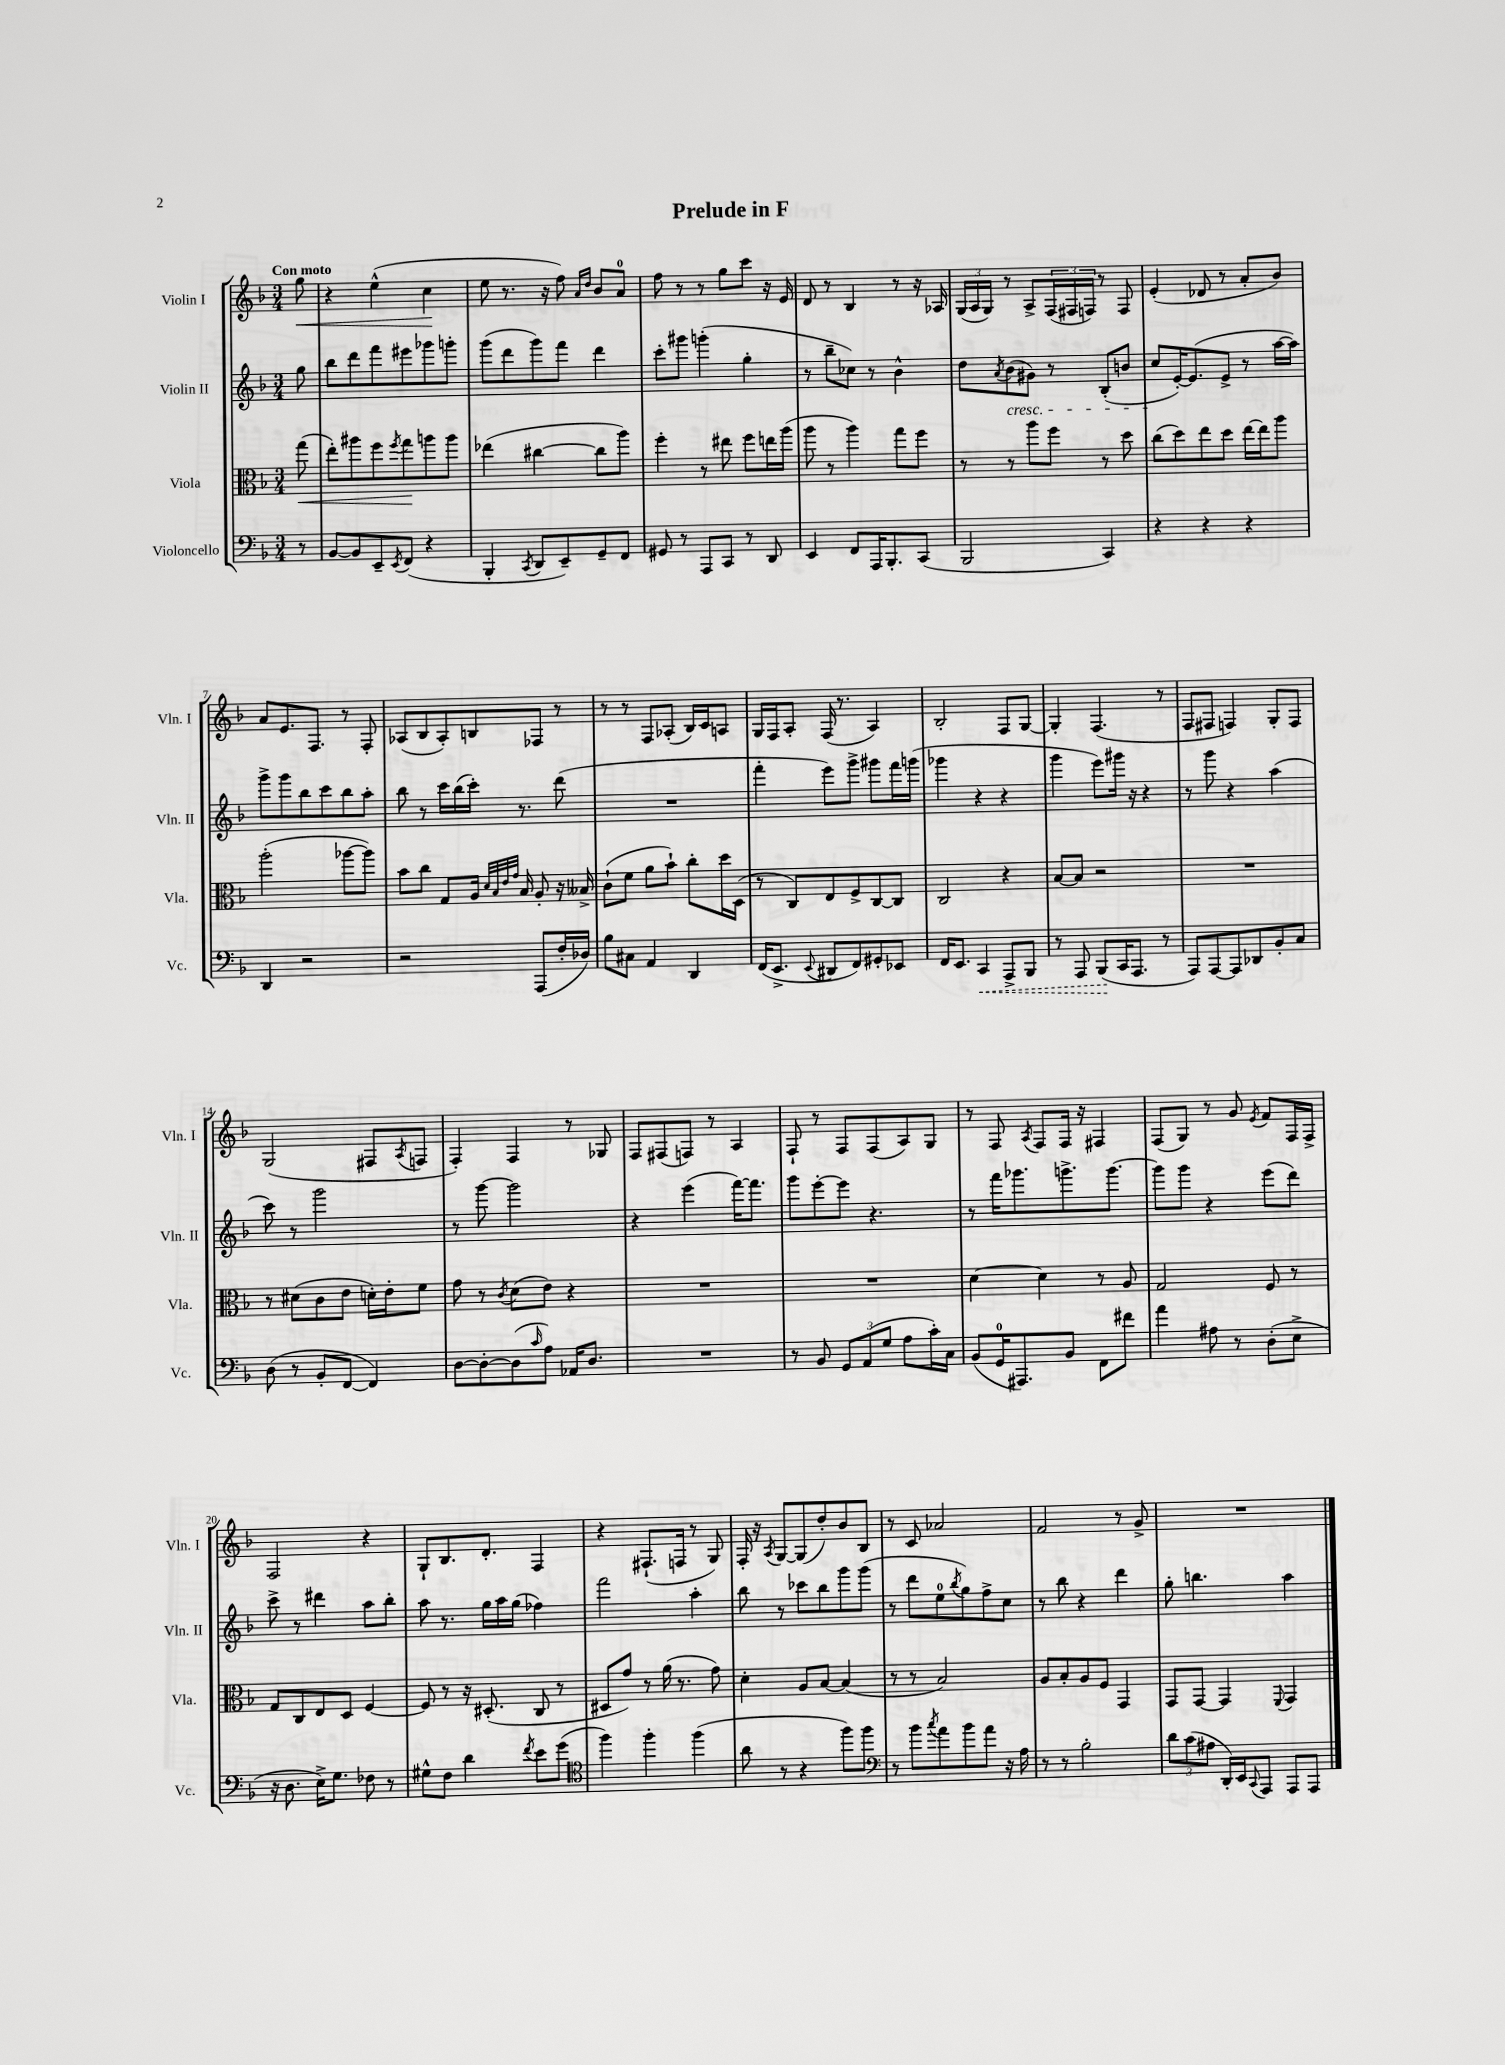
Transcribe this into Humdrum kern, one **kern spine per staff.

**kern	**dynam	**kern	**dynam	**kern	**kern	**dynam
*part4	*part4	*part3	*part3	*part2	*part1	*part1
*staff4	*staff4	*staff3	*staff3	*staff2	*staff1	*staff1
*I"Violoncello	*	*I"Viola	*	*I"Violin II	*I"Violin I	*
*I'Vc.	*	*I'Vla.	*	*I'Vln. II	*I'Vln. I	*
*clefF4	*	*clefC3	*	*clefG2	*clefG2	*
*k[b-]	*	*k[b-]	*	*k[b-]	*k[b-]	*
*M3/4	*	*M3/4	*	*M3/4	*M3/4	*
=	=	=	=	=	=	=
!	!	!	!	!	!LO:TX:a:B:t=Con moto	!
!	!	!	!LO:HP:b	!	!	!LO:HP:b
8r	.	(8gg\	<	8gg\	8gg\	<
=1	=1	=1	=1	=1	=1	=1
[8BB-/L	.	8ee'\L)	.	8bb-\L	4r	.
8BB-/]	.	8aa#X\	.	8ddd\	.	.
8EE~/	.	8ff\	.	8fff\	(4ee^^\	.
8qEE/	.	8qff/	.	.	.	.
(8FF/J	.	8gg\	.	8eee#X\	.	.
4r	.	8aan\	[	8ggg-X\	4cc\	.
.	.	8aa\J	.	8gggn'\J	.	.
.	.	.	.	.	.	[
=2	=2	=2	=2	=2	=2	=2
4BBB-'/	.	(4ee-X\	.	(8ggg\L	8ee\	.
.	.	.	.	8ddd\	8.r	.
8qCC/	.	.	.	.	.	.
8DD/L	.	[4cc#X\	.	8ggg\)	.	.
.	.	.	.	.	16r	.
8EE~/)	.	.	.	8fff\J	8ff\)	.
.	.	.	.	.	16qqa/LL	.
.	.	.	.	.	16qqdd/JJ	.
8GG~/	.	8cc#\L]	.	4ddd\	8b-/L	.
8FF/J	.	8aa\J)	.	.	8a/J	.
=3	=3	=3	=3	=3	=3	=3
8GG#X/	.	4ff'\	.	8ccc'\L	8ff\	.
8r	.	.	.	8ggg#X\J	8r	.
8AAA/L	.	8r	.	(4gggn'\	8r	.
8CC/J	.	8ee#X\	.	.	8gg\L	.
8r	.	8ff\L	.	4gg'\	8ccc\J	.
8DD/	.	16een\L	.	.	16r	.
.	.	(16aa\JJ	.	.	16e/	.
=4	=4	=4	=4	=4	=4	=4
4EE/	.	8aa\	.	8r	8d/	.
.	.	8r	.	8bb-~\L	8r	.
8FF/L	.	4aa\)	.	8cc-X\J)	4B-/	.
16AAA/K	.	.	.	8r	.	.
8.BBB-'/	.	.	.	.	.	.
.	.	8gg\L	.	4b-^^\	8r	.
(8CC/J	.	8ff\J	.	.	16r	.
.	.	.	.	.	16A-X/	.
=5	=5	=5	=5	=5	=5	=5
2BBB-/	.	8r	.	8dd\L	(24G/LL	.
.	.	.	.	.	24A/	.
.	.	.	.	.	24G/JJ)	.
.	.	.	.	8qa/	.	.
!	!	!	!	!LO:TX:b:i:t=cresc.	!	!
.	.	8r	.	(8b-\	8r	.
.	.	8aa\L	.	8g#X\J)	8A^/L	.
.	.	8ff\J	.	8r	(24F/L	.
.	.	.	.	.	24F#X/	.
.	.	.	.	.	24Fn/JJ)	.
4CC/)	.	8r	.	(8B-'/L	8r	.
.	.	8dd\	.	8bn/J	8F/	.
=6	=6	=6	=6	=6	=6	=6
4r	.	(8cc\L	.	8cc/L	(4e'/	.
.	.	8dd\)	.	[16e'/K)	.	.
.	.	.	.	(8.e/]	.	.
4r	.	8ee\	.	.	8d-X/	.
.	.	8dd\J	.	8e^/J	8r	.
4r	.	[16ee\LL	.	8r	8a'/L	.
.	.	16ee\J]	.	.	.	.
.	.	8aa\J	.	[16aa\LL	8b-/J)	.
.	.	.	.	16aa\JJ])	.	.
!!LO:LB:g=z
=7	=7	=7	=7	=7	=7	=7
4DD/	.	(2aa'\	.	8ggg^\L	8a/L	.
.	.	.	.	8ggg\	8.e/	.
2r	.	.	.	8bb-\	.	.
.	.	.	.	.	8.F/J	.
.	.	.	.	8ccc\	.	.
.	.	[8aa-X\L	.	8bb-\	8r	.
.	.	8aa-\J])	.	8aa'\J	8F'/	.
=8	=8	=8	=8	=8	=8	=8
2r	.	8b-\L	.	8bb-\	(8A-X/L	.
.	.	8cc\J	.	8r	8B-/	.
.	.	8G/L	.	16ccc\LL	8A-'/)	.
.	.	.	.	(16bb-\	.	.
.	.	16A/Jk	.	16ccc'\JJ)	8Bn/	.
.	.	32qqd/LLL	.	.	.	.
.	.	32qqB-/	.	.	.	.
.	.	32qqe/	.	.	.	.
.	.	32qqg/JJJ	.	.	.	.
.	.	16B-/	.	8.r	.	.
(8AAA/L	.	8A'/	.	.	8F-X/J	.
16F'/L	.	16r	.	(8ddd\	8r	.
16D-X/JJ)	.	16B--X^/	.	.	.	.
=9	=9	=9	=9	=9	=9	=9
8B-\L	.	(8c`\L	.	2.r	8r	.
8C#X\J	.	8f\J	.	.	8r	.
4AA/	.	8a\L	.	.	8F/L	.
.	.	8b-`\J)	.	.	(8A-X'/J	.
4DD/	.	8cc'\L	.	.	16B-/LL)	.
.	.	.	.	.	16c/J	.
.	.	16dd\L	.	.	8An/J	.
.	.	(16D\JJ	.	.	.	.
=10	=10	=10	=10	=10	=10	=10
(16FF/KL	.	8r	.	4fff'\	16G/LL	.
8.EE^/J	.	.	.	.	16F/J	.
.	.	8C/L)	.	.	8A'/J	.
8qqEE/	.	.	.	.	.	.
8DD#X/L	.	8E/	.	8eee\L)	(16F/	.
.	.	.	.	.	8.r	.
8FF/)	.	8F^/	.	8ggg^\J	.	.
8GG#X'/	.	[8C/	.	8ggg#X\L	4A/)	.
8EE-X/J	.	8C/J]	.	16fff\L	.	.
.	.	.	.	(16gggn\JJ	.	.
=11	=11	=11	=11	=11	=11	=11
16FF/KL	.	2C/	.	4ggg-X\	2B-'/	.
8.EE/J	.	.	.	.	.	.
!	!LO:HP:b	!	!	!	!	!
4CC/	<	.	.	4r	.	.
8AAA^/L	.	4r	.	4r	8F/L	.
8BBB-/J	.	.	.	.	[8G/J	.
=12	=12	=12	=12	=12	=12	=12
8r	.	[8B-/L	.	4ggg\	4G'/]	.
8AAA/	.	8B-/J]	.	.	.	.
(8BBB-/L	.	2r	.	8eee\L)	(4.F/	.
16CC/K	[	.	.	16ggg#X\Jk	.	.
8.AAA/J	.	.	.	16r	.	.
.	.	.	.	4r	.	.
8r	.	.	.	.	8r	.
=13	=13	=13	=13	=13	=13	=13
8AAA/L)	.	2.r	.	8r	8F/L	.
[8AAA/	.	.	.	8ggg\	8F#X/J	.
8AAA/]	.	.	.	4r	4Fn/)	.
8DD-X/	.	.	.	.	.	.
8BB-'/	.	.	.	(4aa\	8G'/L	.
8C/J	.	.	.	.	8F/J	.
!!LO:LB:g=z
=14	=14	=14	=14	=14	=14	=14
(8D\	.	8r	.	8ccc\)	(2G/	.
8r	.	(8d#X\L	.	8r	.	.
8BB-'/L	.	8c\	.	2ggg\	.	.
[8FF/J	.	8e\J	.	.	.	.
4FF/])	.	16dn'\LL)	.	.	8F#X/L	.
.	.	16e'\J	.	.	.	.
.	.	.	.	.	8qA/	.
.	.	8f\J	.	.	8Fn/J	.
=15	=15	=15	=15	=15	=15	=15
[8D\L	.	8g\	.	8r	4F'/)	.
8D'\_	.	8r	.	[8ggg\	.	.
.	.	8qc/	.	.	.	.
(8D\]	.	(8d\L	.	2ggg\]	4F/	.
16qqc/	.	.	.	.	.	.
8A\J)	.	8e\J)	.	.	.	.
16AA-X/KL	.	4r	.	.	8r	.
8.D/J	.	.	.	.	.	.
.	.	.	.	.	8G-X/	.
=16	=16	=16	=16	=16	=16	=16
2.r	.	2.r	.	4r	8F/L	.
.	.	.	.	.	(8F#X/	.
.	.	.	.	(4eee\	8Fn/J)	.
.	.	.	.	.	8r	.
.	.	.	.	[16fff\KL)	4A/	.
.	.	.	.	8.fff\J]	.	.
=17	=17	=17	=17	=17	=17	=17
8r	.	2.r	.	8ggg\L	8F`/	.
8BB-/	.	.	.	[8eee'\	8r	.
12GG/L	.	.	.	8eee\J]	8F/L	.
(12AA/	.	.	.	.	.	.
.	.	.	.	4.r	(8F/	.
12G/J	.	.	.	.	.	.
8A\L	.	.	.	.	8A/)	.
16c'\L)	.	.	.	.	8G/J	.
16C\JJ	.	.	.	.	.	.
=18	=18	=18	=18	=18	=18	=18
(8BB-/L	.	[4d\	.	8r	8r	.
16GG/K	.	.	.	16fff\KL	8F/	.
8.AAA#X/)	.	.	.	8.ggg-X\	.	.
.	.	.	.	.	8qA/	.
.	.	4d\]	.	.	8F/L	.
8BB-/J	.	.	.	8.gggn^\	16F/Jk	.
.	.	.	.	.	16r	.
8FF\L	.	8r	.	.	4F#X/	.
.	.	.	.	[8.ggg\J	.	.
8f#X\J	.	8A/	.	.	.	.
=19	=19	=19	=19	=19	=19	=19
4a\	.	2G/	.	8ggg\L]	(8F/L	.
.	.	.	.	8ggg\J	8G/J)	.
8A#X\	.	.	.	4r	8r	.
8r	.	.	.	.	8g/	.
.	.	.	.	.	8qe/	.
(8D'\L	.	8F/	.	(8eee\L	8f/L	.
8E^\J	.	8r	.	8ddd\J)	16F/L	.
.	.	.	.	.	16F^/JJ	.
!!LO:LB:g=z
=20	=20	=20	=20	=20	=20	=20
16r	.	8G/L	.	8ccc^\	2F/	.
8.D\	.	.	.	.	.	.
.	.	8C/	.	8r	.	.
16E^\KL)	.	8E/	.	4ddd#X\	.	.
8.G\J	.	.	.	.	.	.
.	.	8D/J	.	.	.	.
8F-X\	.	[4F/	.	8aa\L	4r	.
8r	.	.	.	8bb-'\J	.	.
=21	=21	=21	=21	=21	=21	=21
8G#X^^\L	.	8F/]	.	8aa\	8G`/L	.
8F\J	.	8r	.	8.r	8.B-/	.
4d\	.	16r	.	.	.	.
.	.	(8.D#X'/	.	16gg\LL	8.d'/J	.
.	.	.	.	16aa\	.	.
.	.	.	.	(16gg\JJ	.	.
8qf/	.	.	.	.	.	.
8e\L	.	8C/	.	4ff-X\)	4F/	.
(8g\J	.	8r	.	.	.	.
=22	=22	=22	=22	=22	=22	=22
*clefC4	*	*	*	*	*	*
4ff\)	.	8D#X/L	.	2fff\	4r	.
.	.	8g/J)	.	.	.	.
4ff'\	.	8r	.	.	(8.F#X`/L	.
.	.	(16a\	.	.	.	.
.	.	8.r	.	.	16Fn/Jk	.
(4ff\	.	.	.	4aa'\	8r	.
.	.	8g\)	.	.	8G/)	.
=23	=23	=23	=23	=23	=23	=23
8a\	.	4d'\	.	8bb-\	16F'/	.
.	.	.	.	.	16r	.
.	.	.	.	.	8qA/	.
8r	.	.	.	8r	[8G/L	.
4r	.	8A/L	.	8ccc-X\L	(8G/]	.
.	.	[8B-/J	.	8bb-\	8dd'/)	.
8ff\L)	.	(4B-/]	.	8ggg\	8b-/	.
8ff\J	.	.	.	(8ggg\J	8B-/J	.
=24	=24	=24	=24	=24	=24	=24
*clefF4	*	*	*	*	*	*
8r	.	8r	.	8r	8r	.
8b-\L	.	8r	.	8ddd\L	8c/	.
8qcc/	.	.	.	.	.	.
8a\	.	2B-/)	.	8ee\	2a-X/	.
.	.	.	.	8qbb-/	.	.
8b-\	.	.	.	8gg\)	.	.
8a\J	.	.	.	8ff^\	.	.
16r	.	.	.	8cc\J	.	.
16A\	.	.	.	.	.	.
=25	=25	=25	=25	=25	=25	=25
8r	.	8A/L	.	8r	2f/	.
8r	.	8B-'/	.	8bb-\	.	.
2B-'\	.	8A/	.	4r	.	.
.	.	8F/J	.	.	.	.
.	.	4GG/	.	4ddd\	8r	.
.	.	.	.	.	8g^/	.
=26	=26	=26	=26	=26	=26	=26
12d\L	.	8GG/L	.	8gg'\	2.r	.
(12c\	.	.	.	.	.	.
.	.	[8GG/J	.	4.bbn\	.	.
12A#X\J	.	.	.	.	.	.
16DD'/LL)	.	4GG/]	.	.	.	.
16EE/J	.	.	.	.	.	.
8qqCC/	.	.	.	.	.	.
8AAA/J	.	.	.	.	.	.
.	.	8qqFF/	.	.	.	.
8AAA/L	.	4GG/	.	4aa\	.	.
8AAA/J	.	.	.	.	.	.
==	==	==	==	==	==	==
*-	*-	*-	*-	*-	*-	*-
